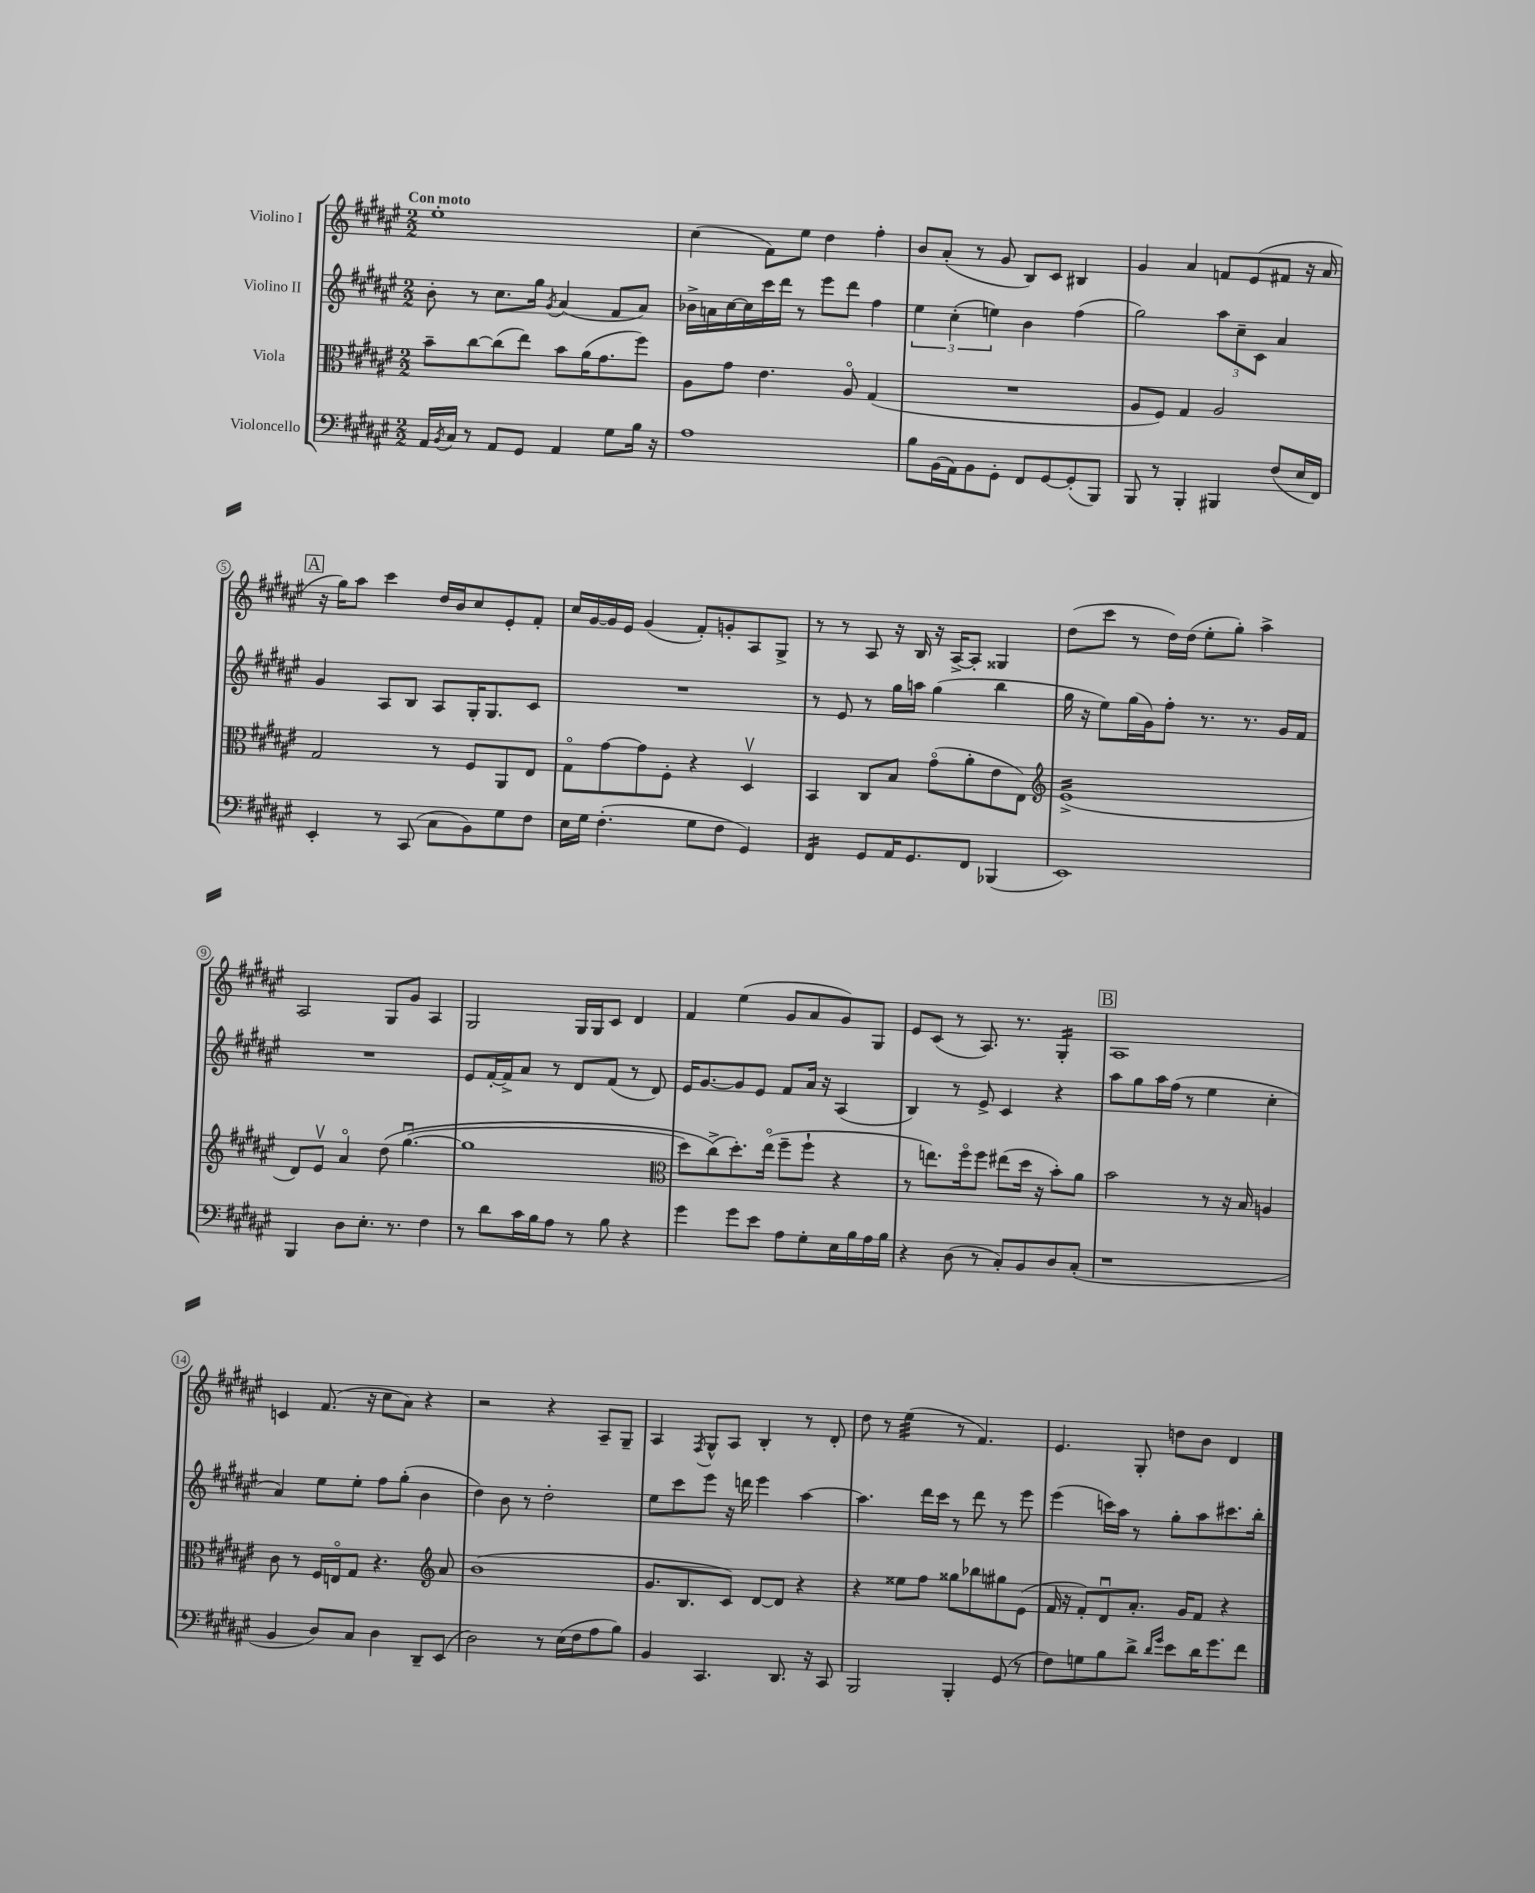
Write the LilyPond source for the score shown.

<<
\new StaffGroup <<
\new Staff = "s0" \with { instrumentName = "Violino I" } {
    \clef treble \key fis \major \numericTimeSignature \time 2/2 \tempo "Con moto"
    eis''1-. |
    cis''4( fis'8) eis''8 dis''4 fis''4-. |
    b'8 ais'8-.( r8 gis'8 b8) cis'8 bis4 |
    gis'4 ais'4 f'8 eis'8( fis'8 r16 ais'16 |
    \mark \markup { \box "A" } r16 gis''16) ais''8 cis'''4 dis''16 b'16 cis''8 eis'8-. fis'8-. |
    cis''16 gis'16~ gis'16 eis'16 gis'4( fis'8-.) g'8-. ais8 gis8-> |
    r8 r8 ais8 r16 b16 r16 ais16~-> ais8-. gisis4 |
    dis''8( cis'''8 r8 dis''16) dis''16( eis''8-. gis''8-.) ais''4-> |
    ais2 gis8 gis'8 ais4 |
    gis2 gis16 gis16 cis'8 dis'4 |
    fis'4 eis''4( gis'8 ais'8 gis'8) gis8 |
    eis'8 cis'8( r8 ais8.) r8. gis4:16-. |
    \mark \markup { \box "B" } ais1 |
    c'4 fis'8.( r16 cis''8 ais'8) r4 |
    r2 r4 ais8-- gis8-- |
    ais4 \acciaccatura { fis8 } gis8-^ ais8 b4-. r8 dis'8-. |
    dis''8 r8 eis''4:32( r8 fis'4.) |
    eis'4. gis8-. d''8 b'8 dis'4 \bar "|." |
}
\new Staff = "s1" \with { instrumentName = "Violino II" } {
    \clef treble \key fis \major \numericTimeSignature \time 2/2
    b'8-. r8 cis''8. gis''16 \acciaccatura { gis'8 } ais'4( fis'8 ais'8) |
    bes'16-> a'16 cis''16~ cis''16 cis'''16 dis'''16 r8 eis'''8 dis'''8 fis''4 |
    \tuplet 3/2 { eis''4 cis''4-.( e''4) } b'4 fis''4( |
    gis''2) \tuplet 3/2 { ais''8 cis''8-- cis'8 } ais'4 |
    \mark \markup { \box "A" } gis'4 ais8 b8 ais8 gis16-. gis8. cis'8 |
    R1 |
    r8 eis'8 r8 gis''16 a''16 gis''4( b''4 |
    gis''16 r16 eis''8) gis''16( gis'16) fis''8-. r8. r8. gis'16 fis'16 |
    R1 |
    eis'8 fis'16~-. fis'16-> ais'8 r8 dis'8 fis'8( r8 dis'8) |
    eis'16 gis'8.~ gis'8 eis'8 fis'8 ais'16 r16 ais4( |
    b4) r8 eis'8-> cis'4 r4 |
    \mark \markup { \box "B" } ais''8 gis''8 ais''16 fis''16( r8 eis''4 cis''4-. |
    ais'4) eis''8 eis''8-. fis''8 gis''8-.( b'4 |
    dis''4) b'8 r8 dis''2-. |
    eis''8 cis'''8 eis'''8 r16 d'''16 eis'''4 ais''4~ |
    ais''4. dis'''16 cis'''16 r8 dis'''8 r8 eis'''8 |
    eis'''4( c'''16) ais''16 r8 gis''8-. ais''8 cis'''8. b''16-. \bar "|." |
}
\new Staff = "s2" \with { instrumentName = "Viola" } {
    \clef alto \key fis \major \numericTimeSignature \time 2/2
    b'8-- cis''8~ cis''8( eis''8) b'8 ais'16( gis'8. fis''8) |
    ais8 gis'8 eis'4. ais8\flageolet gis4( |
    R1 |
    ais8 fis8) gis4 ais2 |
    \mark \markup { \box "A" } gis2 r8 fis8 ais,8 eis8 |
    gis8\flageolet gis'8~ gis'8 fis8-. r4 dis4\upbow |
    b,4 cis8 b8 gis'8\flageolet( ais'8-. eis'8 eis8) |
    \clef treble eis'1:16->( |
    dis'8) eis'8\upbow ais'4\flageolet dis''8\( gis''4.~\downbow( |
    gis''1 |
    \clef alto dis''8) cis''8->(\) dis''8.-.) eis''16\flageolet( fis''8-- fis''8-! r4 |
    r8 e''8.) fis''16\flageolet fis''8 eis''8( dis''16 r16 b'8-.) ais'8 |
    \mark \markup { \box "B" } b'2 r8 r16 b16 a4 |
    cis'8 r8 fis16 e16\flageolet gis8 r4. \clef treble ais'8 |
    b'1( |
    gis'8. b8. cis'8) dis'8~ dis'8 r4 |
    r4 eisis''8 fis''8 gisis''8 bes''8 gis''8 eis'8( |
    fis'16 r16 fis'8-.) dis'8\downbow ais'8.-. gis'16 fis'8 r4 \bar "|." |
}
\new Staff = "s3" \with { instrumentName = "Violoncello" } {
    \clef bass \key fis \major \numericTimeSignature \time 2/2
    ais,16 \acciaccatura { b,8 } cis16 r8 ais,8 gis,8 ais,4 gis8 b16 r16 |
    ais1 |
    b8 b,16( ais,16) b,8 gis,8-. fis,8 gis,8~ gis,8-.( b,,8) |
    b,,8 r8 b,,4-. bis,,4 fis8( eis16 fis,16) |
    \mark \markup { \box "A" } eis,4-. r8 cis,8( cis8 b,8) gis8 fis8 |
    eis16 gis16 fis4.-.( gis8 fis8 gis,4) |
    fis,4:16 gis,8 ais,16 gis,8. fis,8 bes,,4( |
    eis,1) |
    b,,4 dis8 eis8.-. r8. fis4 |
    r8 dis'8 cis'16 b16 ais8 r8 b8 r4 |
    gis'4 gis'8 eis'8 ais8 gis8-. eis16 b16 ais16 b16 |
    r4 dis8( r8 cis8-.) b,8 dis8 cis8-.( |
    \mark \markup { \box "B" } r1 |
    b,4 dis8) cis8 dis4 dis,8-- eis,8( |
    dis2) r8 eis16( fis16 ais8 b8) |
    b,4 cis,4. dis,8. r16 cis,8 |
    b,,2 b,,4-. gis,8( r8 |
    fis8) g8 b8 dis'8-> \grace { dis'16 gis'16 } eis'8 dis'16 gis'8. fis'8 \bar "|." |
}
>>
>>
\layout { \context { \Score \override BarNumber.stencil = #(make-stencil-circler 0.1 0.3 ly:text-interface::print) } }
